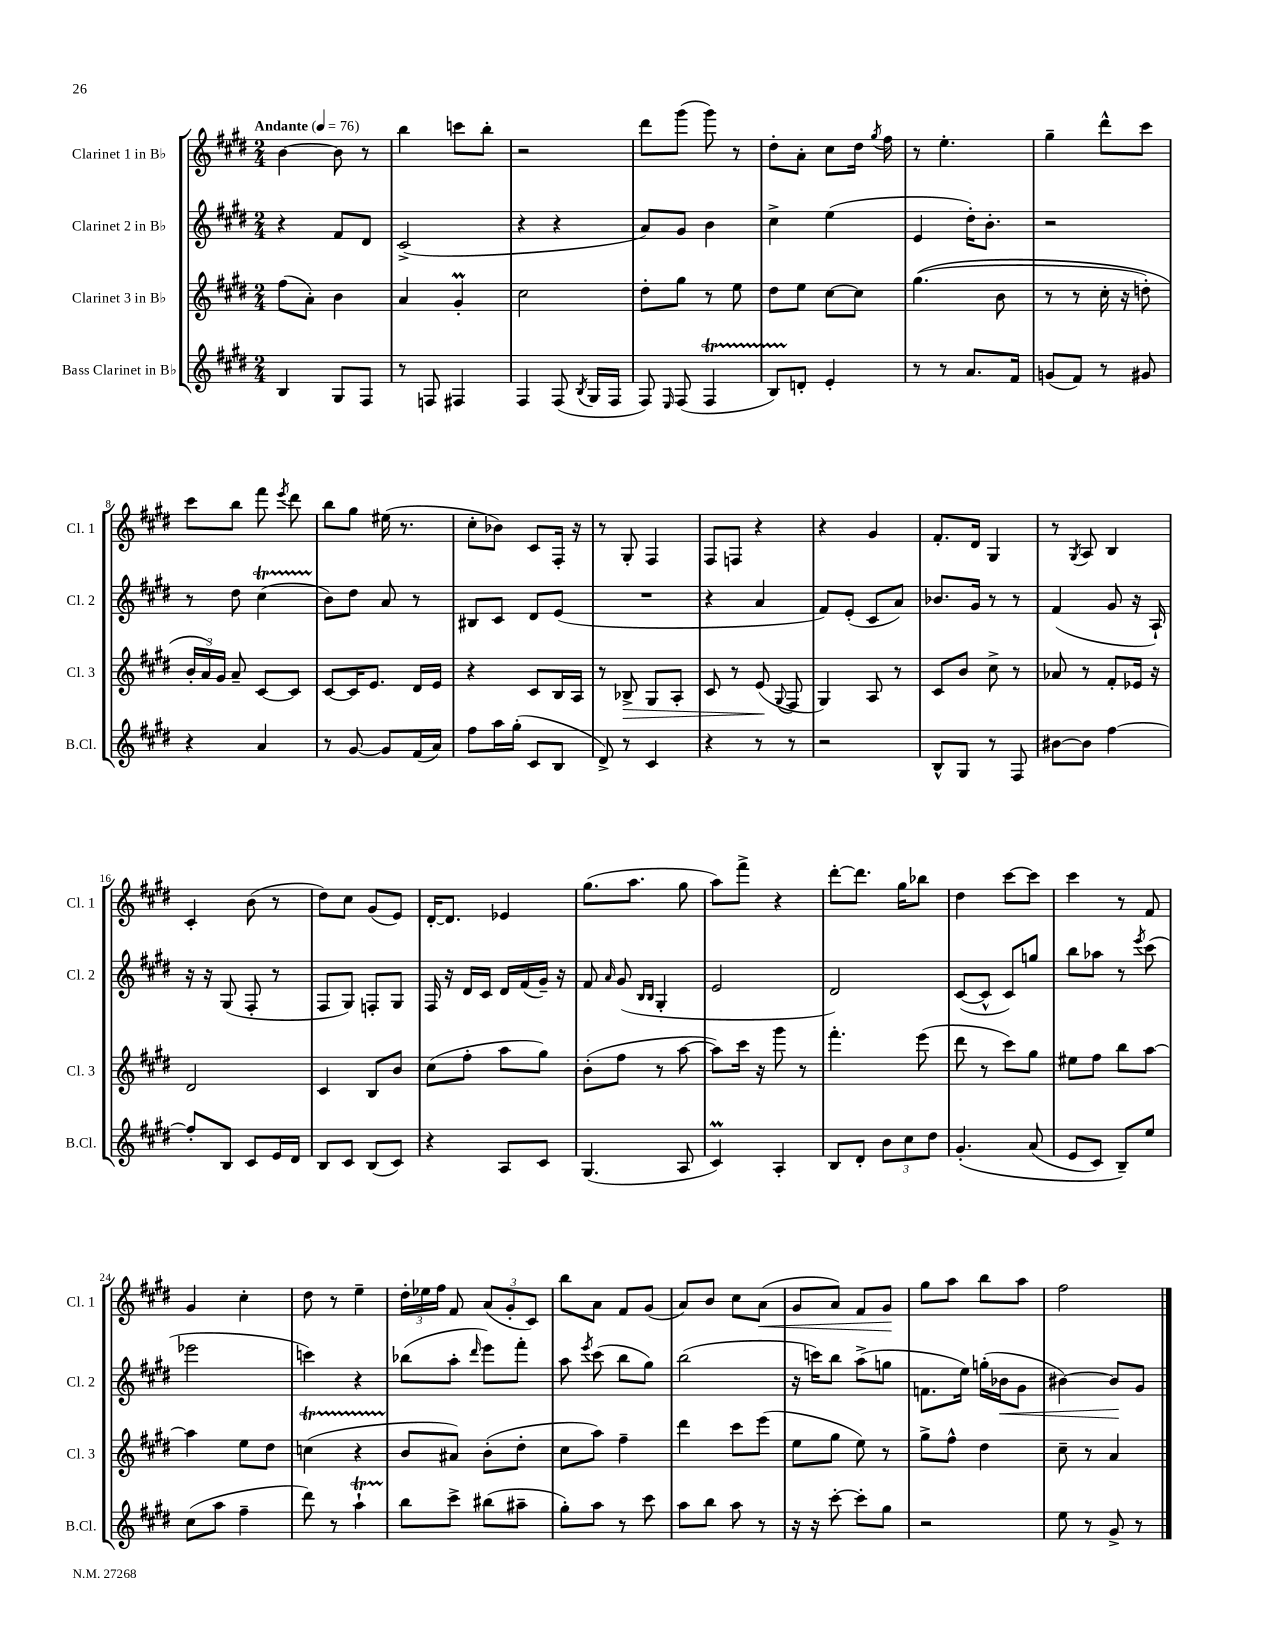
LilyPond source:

<<
\new StaffGroup <<
\new Staff = "s0" \with { instrumentName = "Clarinet 1 in Bb" shortInstrumentName = "Cl. 1" } {
    \clef treble \key e \major \numericTimeSignature \time 2/4 \tempo "Andante" 4 = 76
    \autoBeamOff b'4~ b'8 r8 |
    b''4 c'''8[ b''8]-. |
    r2 |
    dis'''8[ gis'''8]( gis'''8) r8 |
    dis''8[-. a'8]-. cis''8[ dis''16] \acciaccatura { gis''8 } fis''16 |
    r8 e''4.-. |
    gis''4-- dis'''8[-^ cis'''8] |
    cis'''8[ b''8] fis'''8 \acciaccatura { e'''8 } dis'''8 |
    b''8[ gis''8] eis''16( r8. |
    cis''8[-. bes'8]) cis'8[ fis16]-. r16 |
    r8 gis8-. fis4 |
    fis8[ f8] r4 |
    r4 gis'4 |
    fis'8.[-. dis'16] gis4 |
    r8 \acciaccatura { gis8 } a8 b4 |
    cis'4-. b'8( r8 |
    dis''8[) cis''8] gis'8[( e'8]) |
    dis'16[~-. dis'8.] ees'4 |
    gis''8.[( a''8.] gis''8 |
    a''8[) fis'''8]-> r4 |
    dis'''8[~-. dis'''8.] gis''16[ bes''8] |
    dis''4 cis'''8[~ cis'''8] |
    cis'''4 r8 fis'8 |
    gis'4 cis''4-. |
    dis''8 r8 e''4-- |
    \tuplet 3/2 { dis''16[-. ees''16 fis''16] } fis'8 \tuplet 3/2 { a'8[( gis'8-. cis'8]) } |
    b''8[ a'8] fis'8[ gis'8]( |
    a'8[) b'8] cis''8[ a'8]\<( |
    gis'8[ a'8]) fis'8[ gis'8]\! |
    gis''8[ a''8] b''8[ a''8] |
    fis''2 \bar "|." |
}
\new Staff = "s1" \with { instrumentName = "Clarinet 2 in Bb" shortInstrumentName = "Cl. 2" } {
    \clef treble \key e \major \numericTimeSignature \time 2/4
    \autoBeamOff r4 fis'8[ dis'8] |
    cis'2->( |
    r4 r4 |
    a'8[) gis'8] b'4 |
    cis''4-> e''4( |
    e'4 dis''16[-.) b'8.]-. |
    r2 |
    r8 dis''8 cis''4\startTrillSpan( |
    b'8[\stopTrillSpan) dis''8] a'8 r8 |
    bis8[ cis'8] dis'8[ e'8]( |
    R2 |
    r4 a'4 |
    fis'8[) e'8]-.( cis'8[ a'8]) |
    bes'8.[ gis'16] r8 r8 |
    fis'4( gis'8 r16 a16-!) |
    r16 r16 gis8( fis8-. r8 |
    fis8[ gis8]) f8[-. gis8] |
    fis16 r16 dis'16[ cis'16] dis'16[ fis'16( gis'16]--) r16 |
    fis'8 \grace { a'16 } gis'8( \grace { b16[ b16] } gis4-. |
    e'2 |
    dis'2) |
    cis'8[~( cis'8]-^ cis'8[) g''8] |
    b''8[ aes''8] r8 \acciaccatura { e'''8 } cis'''8( |
    ees'''2 |
    c'''4) r4 |
    bes''8[( a''8]-. \grace { dis'''16 } e'''8[) fis'''8]-. |
    a''8 \acciaccatura { e'''8 } cis'''8( b''8[ gis''8]) |
    b''2( |
    r16 c'''16[) b''8] a''8[->( g''8] |
    f'8.[ e''16]) g''16[-.( bes'16\< gis'8] |
    bis'4~) bis'8[\! gis'8] \bar "|." |
}
\new Staff = "s2" \with { instrumentName = "Clarinet 3 in Bb" shortInstrumentName = "Cl. 3" } {
    \clef treble \key e \major \numericTimeSignature \time 2/4
    \autoBeamOff fis''8[( a'8]-.) b'4 |
    a'4 gis'4-.\prall |
    cis''2 |
    dis''8[-. gis''8] r8 e''8 |
    dis''8[ e''8] cis''8[~ cis''8] |
    gis''4.(\( b'8 |
    r8 r8 cis''16-. r16 d''8-.) |
    \tuplet 3/2 { b'16[-. a'16\) gis'16] } a'8-- cis'8[~ cis'8] |
    cis'8[~ cis'16 e'8.] dis'16[ e'16] |
    r4 cis'8[ b16 a16] |
    r8 bes8->\> gis8[ a8]-. |
    cis'8 r8 e'8\!( \appoggiatura { gis8 } fis8 |
    gis4) a8 r8 |
    cis'8[ b'8] cis''8-> r8 |
    aes'8 r8 fis'8[-. ees'16] r16 |
    dis'2 |
    cis'4 b8[ b'8] |
    cis''8[( fis''8]-. a''8[ gis''8]) |
    b'8[-.( fis''8] r8 a''8~ |
    a''8[) cis'''16] r16 gis'''8 r8 |
    fis'''4.-. e'''8( |
    dis'''8 r8 cis'''8[) gis''8] |
    eis''8[ fis''8] b''8[ a''8]~ |
    a''4 e''8[ dis''8] |
    c''4\startTrillSpan( r4 |
    b'8[\stopTrillSpan ais'8]) b'8[-.( dis''8]-. |
    cis''8[ a''8]) fis''4-- |
    dis'''4 cis'''8[ e'''8]( |
    e''8[ gis''8] e''8) r8 |
    gis''8[-> fis''8]-^ dis''4 |
    cis''8-- r8 a'4 \bar "|." |
}
\new Staff = "s3" \with { instrumentName = "Bass Clarinet in Bb" shortInstrumentName = "B.Cl." } {
    \clef treble \key e \major \numericTimeSignature \time 2/4
    \autoBeamOff b4 gis8[ fis8] |
    r8 f8 fis4 |
    fis4 fis8( \acciaccatura { b8 } gis16[ fis16] |
    fis8) \grace { e16 } fis8( fis4\startTrillSpan |
    b8[) d'8]-.\stopTrillSpan e'4-. |
    r8 r8 a'8.[ fis'16] |
    g'8[( fis'8]) r8 gis'8 |
    r4 a'4 |
    r8 gis'8~ gis'8[ fis'16( a'16]) |
    fis''8[ a''16 gis''16]-.( cis'8[ b8] |
    dis'8->) r8 cis'4 |
    r4 r8 r8 |
    r2 |
    b8[-^ gis8] r8 fis8 |
    bis'8[~ bis'8] fis''4~ |
    fis''8[-. b8] cis'8[ e'16 dis'16] |
    b8[ cis'8] b8[( cis'8]) |
    r4 a8[ cis'8] |
    gis4.( a8 |
    cis'4\prall) a4-. |
    b8[ dis'8]-. \tuplet 3/2 { b'8[ cis''8 dis''8] } |
    gis'4.-.\( a'8( |
    e'8[ cis'8]) b8[--\) e''8] |
    cis''8[( a''8] fis''4-- |
    dis'''8) r8 a''4-!\startTrillSpan |
    b''8[\stopTrillSpan cis'''8]-> bis''8[( ais''8]-- |
    gis''8[-.) a''8] r8 cis'''8 |
    a''8[ b''8] a''8 r8 |
    r16 r16 cis'''8~-. cis'''8[-. gis''8] |
    r2 |
    e''8 r8 gis'8-> r8 \bar "|." |
}
>>
>>
